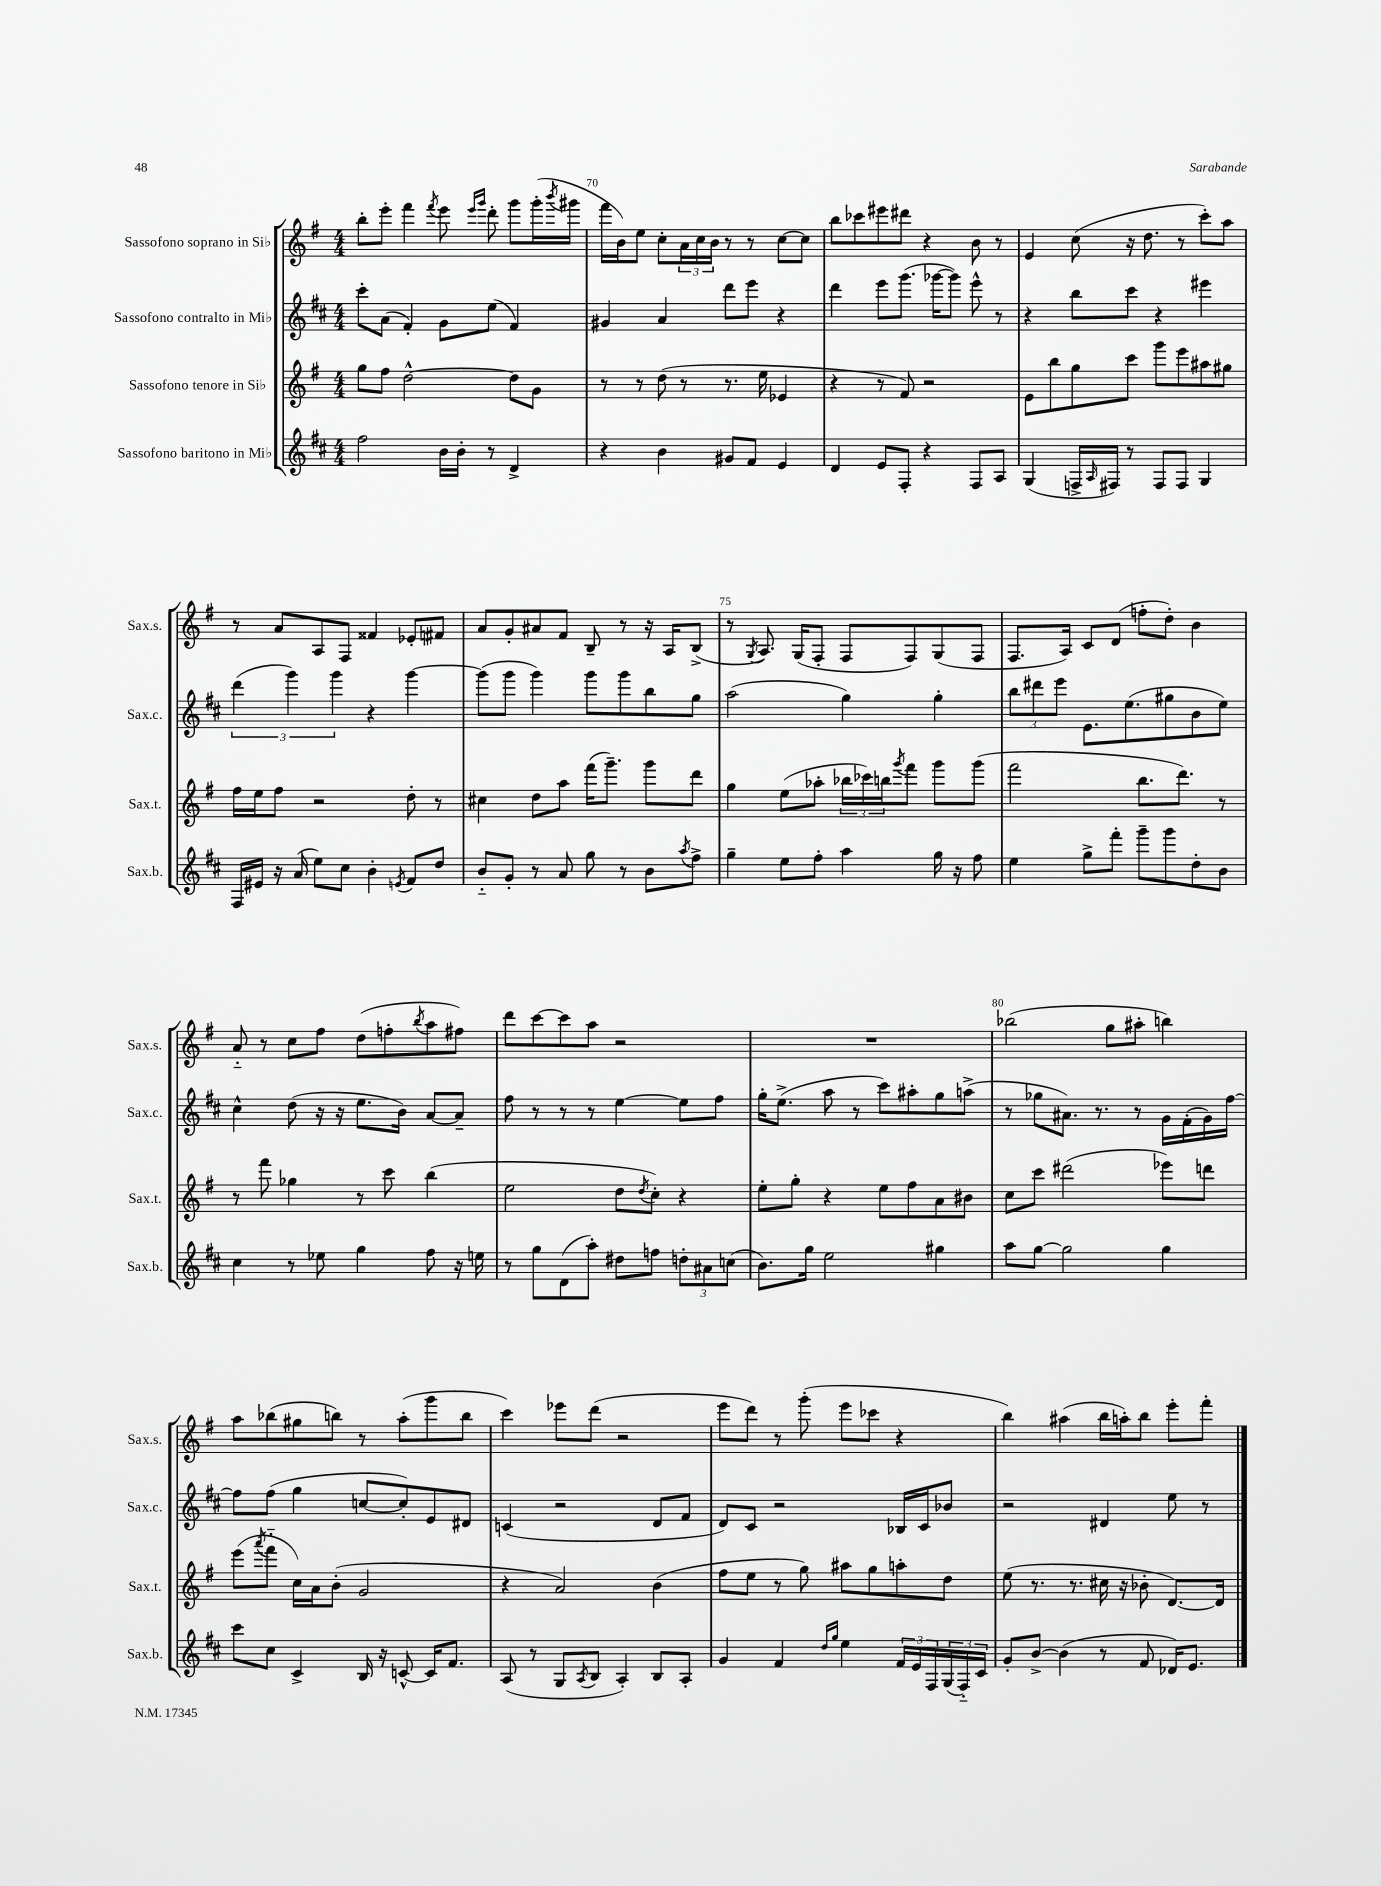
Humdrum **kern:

**kern	**kern	**kern	**kern
*part4	*part3	*part2	*part1
*staff4	*staff3	*staff2	*staff1
*I"Sassofono baritono in Mi♭	*I"Sassofono tenore in Si♭	*I"Sassofono contralto in Mi♭	*I"Sassofono soprano in Si♭
*I'Sax.b.	*I'Sax.t.	*I'Sax.c.	*I'Sax.s.
*clefG2	*clefG2	*clefG2	*clefG2
*k[f#c#]	*k[f#]	*k[f#c#]	*k[f#]
*M4/4	*M4/4	*M4/4	*M4/4
=69	=69	=69	=69
2ff#\	8gg\L	8ccc#'\L	8bb'\L
.	8ff#\J	(8a\J	8eee'\J
.	[2dd^^\	4f#'/)	4fff#\
.	.	.	8qfff#/
16b\LL	.	8g\L	8eee\
16b'\JJ	.	.	.
.	.	.	16qqeee/LL
.	.	.	16qqggg/JJ
8r	.	(8ee\J	8ddd'\
4d^/	8dd\L]	4f#/)	8ggg\L
.	8g\J	.	(16ggg'\L
.	.	.	8qbbb/
.	.	.	16ggg#X\JJ
=70	=70	=70	=70
4r	8r	4g#X/	16fff#\LL
.	.	.	16b\J)
.	8r	.	8ee\J
4b\	(8dd\	4a/	8cc'\L
.	8r	.	24a\L
.	.	.	24cc\
.	.	.	24b\JJ
8g#X/L	8.r	8ddd\L	8r
8f#/J	.	8eee\J	8r
.	16ee\	.	.
4e/	4e-X/	4r	[8cc\L
.	.	.	8cc\J]
=71	=71	=71	=71
4d/	4r	4ddd\	8bb\L
.	.	.	8ccc-X\
8e/L	8r	8eee\L	8eee#X\
8F#'/J	8f#/)	(8.ggg\J	8ddd#X\J
4r	2r	.	4r
.	.	[16ggg-X\KL	.
.	.	8ggg-\J])	.
8F#/L	.	8eee^^\	8b\
8A/J	.	8r	8r
=72	=72	=72	=72
(4G/	8e\L	4r	4e/
.	8bb\	.	.
16Fn^/LL	8gg\	8bb\L	(8cc\
16qqA/	.	.	.
16F#X/JJ)	.	.	.
8r	8ccc\J	8ccc#\J	16r
.	.	.	8.dd\
8F#/L	8ggg\L	4r	.
8F#/J	8eee\	.	8r
4G/	8aa#X\	4eee#X\	8ccc'\L)
.	8gg#X\J	.	8aa\J
!!LO:LB:g=z
=73	=73	=73	=73
16F#/LL	16ff#\LL	(6ddd\	8r
16e#X/JJ	16ee\J	.	.
16r	8ff#\J	.	8a/L
.	.	6ggg\)	.
(16a/	.	.	.
8ee\L)	2r	.	8A/
.	.	6ggg\	.
8cc#\J	.	.	8F#/J
4b'\	.	4r	4f##X/
8qen/	.	.	.
8f#/L	8dd'\	[4ggg\	8e-X'/L
8dd/J	8r	.	8f#X/J
=74	=74	=74	=74
8b/L	4cc#X\	(8ggg\L]	8a/L
8g'/J	.	8ggg\J	8g'/
8r	8dd\L	4ggg\)	8a#X/
8a/	8aa\J	.	8f#/J
8gg\	(16fff#\KL	8ggg\L	8B~/
.	8.ggg~\J)	.	.
8r	.	8ggg\	8r
8b\L	8ggg\L	8bb\	16r
.	.	.	16A/KL
8qaa/	.	.	.
8ff#^\J	8ddd\J	8gg\J	(8B^/J
=75	=75	=75	=75
4gg~\	4gg\	(2aa\	8r
.	.	.	8qG/
.	.	.	8.A/)
8ee\L	(8ee\L	.	.
.	.	.	(16G/KL
8ff#'\J	8aa-X'\J	.	8F#'/J
4aa\	24bb-X\LL	4gg\)	8F#/L
.	24ccc-X\)	.	.
.	24bbn\J	.	.
.	8qggg/	.	.
.	8fff#\J	.	8F#/)
16gg\	8ggg\L	4gg'\	(8G/
16r	.	.	.
8ff#\	(8ggg\J	.	8F#/J
=76	=76	=76	=76
4ee\	2fff#\	12bb\L	8.F#/L
.	.	12ddd#X\	.
.	.	12eee\J	.
.	.	.	16A/Jk)
8gg^\L	.	8.e\L	8c/L
8fff#'\J	.	.	(8d/J
.	.	(8.ee\	.
8ggg~\L	8.bb\L	.	8ffn'\L
8ggg\	.	8gg#X\	8dd'\J)
.	8.ddd\J)	.	.
8dd'\	.	8b\	4b\
8b\J	8r	8ee\J)	.
!!LO:LB:g=z
=77	=77	=77	=77
4cc#\	8r	4cc#^^\	8a/
.	8fff#\	.	8r
8r	4gg-X\	(8dd\	8cc\L
8ee-X\	.	16r	8ff#\J
.	.	16r	.
4gg\	8r	8.ee\L	(8dd\L
.	8ccc\	.	8ffn'\
.	.	16b\Jk)	.
.	.	.	8qbb/
8ff#\	(4bb\	[8a/L	8aa\
16r	.	8a~/J]	8ff#X\J)
16een\	.	.	.
=78	=78	=78	=78
8r	2ee\	8ff#\	8ddd\L
8gg\L	.	8r	[8ccc\
(8d\	.	8r	8ccc\]
8aa'\J)	.	8r	8aa\J
8dd#X\L	8dd\L	[4ee\	2r
.	8qdd/	.	.
8ffn\J	8cc'\J)	.	.
12ddn'\L	4r	8ee\L]	.
12a#X\	.	.	.
.	.	8ff#\J	.
(12ccn\J	.	.	.
=79	=79	=79	=79
8.b\L)	8ee'\L	16gg'\KL	1r
.	.	(8.ee^\J	.
.	8gg'\J	.	.
16gg\Jk	.	.	.
2ee\	4r	8aa\	.
.	.	8r	.
.	8ee\L	8ccc#\L)	.
.	8ff#\	8aa#X'\	.
4gg#X\	8a\	8gg\	.
.	8b#X\J	(8aan^\J	.
=80	=80	=80	=80
8aa\L	8cc\L	8r	(2bb-X\
[8gg\J	8ccc\J	8gg-X\L	.
2gg\]	(2ddd#X\	8.a#X\J)	.
.	.	8.r	.
.	.	.	8gg\L
.	.	8r	8aa#X'\J
4gg\	8eee-X\L)	16g\LL	4bbn\)
.	.	(16f#'\	.
.	8dddn\J	16g\)	.
.	.	[16ff#\JJ	.
!!LO:LB:g=z
=81	=81	=81	=81
8ccc#\L	(8eee\L	8ff#\L]	8aa\L
.	8qaaa/	.	.
8cc#\J	8fff#\J	(8ff#\J	(8bb-X\
4c#^/	16cc\LL)	4gg\	8gg#X\
.	16a\J	.	.
.	(8b'\J	.	8bbn\J)
16B/	2g/	[8ccn/L	8r
16r	.	.	.
[8cn^^/	.	8cc'/])	(8aa'\L
16c/KL]	.	8e/	8ggg\
8.f#/J	.	.	.
.	.	8d#X/J	8bb\J
=82	=82	=82	=82
(8A/	4r	(4cn/	4ccc\)
8r	.	.	.
8G/L	2a/)	2r	8eee-X\L
8qA/	.	.	.
8B/J	.	.	(8ddd\J
4A'/)	.	.	2r
8B/L	(4b\	8d/L	.
8A'/J	.	8f#/J	.
=83	=83	=83	=83
4g/	8ff#\L	8d/L)	8eee\L
.	8ee\J	8c#/J	8ddd\J)
4f#/	8r	2r	8r
.	8gg\)	.	(8ggg'\
16qqdd/LL	.	.	.
16qqgg/JJ	.	.	.
4ee\	8aa#X\L	.	8eee\L
.	8gg\	.	8ccc-X\J
24f#/LL	8aan'\	16B-X/LL	4r
24e/	.	.	.
.	.	16c#/J	.
24F#/	.	.	.
(24G/	8dd\J	8b-X/J	.
24F#/)	.	.	.
24c#/JJ	.	.	.
=84	=84	=84	=84
8g'/L	(8ee\	2r	4bb\)
[8b^/J	8.r	.	.
(4b\]	.	.	(4aa#X\
.	8.r	.	.
8r	16cc#X\	4d#X/	16bb\LL
.	16r	.	16aan'\J)
8f#/	8b-X'\	.	8bb\J
16d-X/KL)	[8.d/L)	8ee\	8eee'\L
8.e/J	.	.	.
.	.	8r	8fff#'\J
.	16d/Jk]	.	.
==	==	==	==
*-	*-	*-	*-
